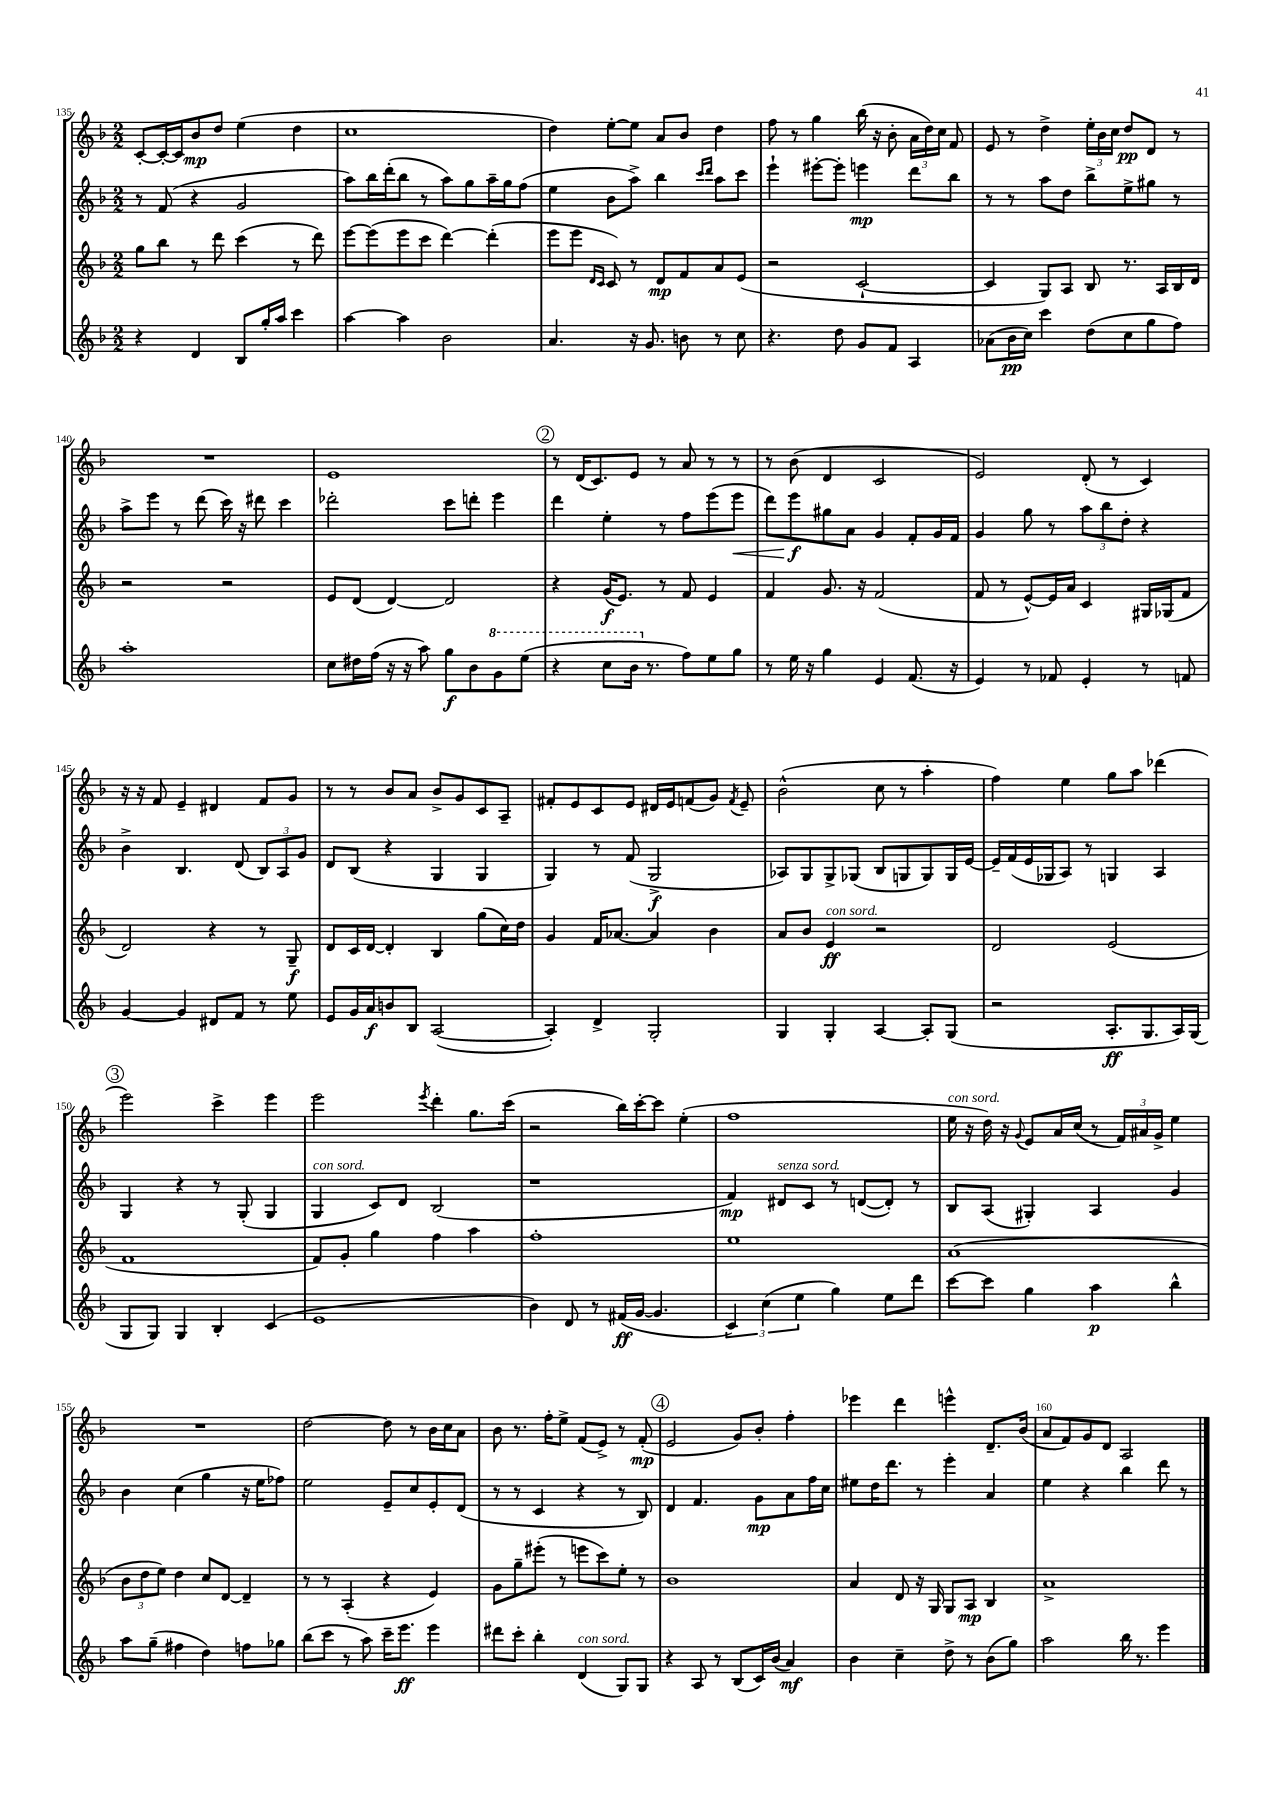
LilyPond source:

<<
\new StaffGroup <<
\new Staff = "s0" {
    \clef treble \key f \major \numericTimeSignature \time 2/2
    \autoBeamOff c'8[~-. c'16~-. c'16 bes'8\mp d''8] e''4( d''4 |
    c''1 |
    d''4) e''8[~-. e''8] a'8[ bes'8] d''4 |
    f''8 r8 g''4 bes''16( r16 bes'8-. \tuplet 3/2 { a'16[ d''16) c''16] } f'8 |
    e'8 r8 d''4-> \tuplet 3/2 { e''16[-. bes'16 c''16] } d''8[\pp d'8] r8 |
    R1 |
    e'1 |
    \mark \markup { \circle "2" } r8 d'16[( c'8.) e'8] r8 a'8 r8 r8 |
    r8 bes'8( d'4 c'2 |
    e'2) d'8-.( r8 c'4) |
    r16 r16 f'8 e'4-- dis'4 f'8[ g'8] |
    r8 r8 bes'8[ a'8] bes'8[-> g'8 c'8 a8]-- |
    fis'8[-. e'8 c'8 e'8] dis'16[ e'16 f'8( g'8]) \acciaccatura { f'8 } e'8-- |
    bes'2-^( c''8 r8 a''4-. |
    f''4) e''4 g''8[ a''8] des'''4( |
    \mark \markup { \circle "3" } e'''2) c'''4-> e'''4 |
    e'''2 \acciaccatura { e'''8 } d'''4-. g''8.[ c'''16]( |
    r2 bes''16[) c'''16~-. c'''8] e''4-.( |
    f''1 |
    e''16^\markup { \italic "con sord." } r16 d''16) r16 \appoggiatura { g'8 } e'8[ a'16 c''16]( r8 \tuplet 3/2 { f'16[) ais'16 g'16]-> } e''4 |
    R1 |
    d''2~ d''8 r8 bes'16[ c''16 a'8] |
    bes'8 r8. f''16[-. e''8]-> f'8[( e'8]->) r8 f'8-.\mp( |
    \mark \markup { \circle "4" } e'2 g'8[) bes'8]-. f''4-. |
    ees'''4 d'''4 e'''4-^ d'8.[-- bes'16]( |
    a'8[ f'8) g'8 d'8] a2 \bar "|." |
}
\new Staff = "s1" {
    \clef treble \key f \major \numericTimeSignature \time 2/2
    \autoBeamOff r8 f'8( r4 g'2 |
    a''8[) bes''16 d'''16-.( bes''8] r8 a''8[) g''8 a''16-- g''16 f''8]( |
    e''4 bes'8[ a''8]->) bes''4 \grace { c'''16[ d'''16] } a''8[ c'''8] |
    e'''4-! eis'''8[~-. eis'''8]-. e'''4\mp d'''8[ bes''8] |
    r8 r8 a''8[ d''8] bes''8[-> e''8-> gis''8] r8 |
    a''8[-> e'''8] r8 d'''8( c'''16) r16 dis'''8 c'''4 |
    des'''2-. c'''8[ d'''8]-. e'''4 |
    \mark \markup { \circle "2" } d'''4 e''4-. r8 f''8[ e'''8( e'''8]\< |
    d'''8[) e'''8\f\! gis''8 a'8] g'4 f'8[-. g'16 f'16] |
    g'4 g''8 r8 \tuplet 3/2 { a''8[ bes''8 d''8]-. } r4 |
    bes'4-> bes4. d'8( \tuplet 3/2 { bes8[) a8 g'8] } |
    d'8[ bes8]( r4 g4 g4 |
    g4) r8 f'8( g2->\f |
    aes8[) g8 g8-> ges8]( bes8[ g8 g8) g16 e'16]~ |
    e'16[-- f'16( e'16 ges16 a8]) r8 g4 a4 |
    \mark \markup { \circle "3" } g4 r4 r8 g8-.( g4 |
    g4^\markup { \italic "con sord." } c'8[) d'8] bes2( |
    r1 |
    f'4\mp) dis'8[^\markup { \italic "senza sord." } c'8] r8 d'8[~( d'8]-.) r8 |
    bes8[ a8]( gis4-.) a4 g'4 |
    bes'4 c''4( g''4 r16 e''16[ fes''8]) |
    e''2 e'8[-- c''8 e'8-. d'8]( |
    r8 r8 c'4 r4 r8 bes8) |
    \mark \markup { \circle "4" } d'4 f'4. g'8[\mp a'8 f''16 c''16] |
    eis''8[ d''16 d'''8.] r8 e'''4-. a'4 |
    e''4 r4 bes''4 d'''8 r8 \bar "|." |
}
\new Staff = "s2" {
    \clef treble \key f \major \numericTimeSignature \time 2/2
    \autoBeamOff g''8[ bes''8] r8 d'''8 c'''4( r8 d'''8) |
    e'''8[~ e'''8( e'''8 c'''8] d'''4~) d'''4-.( |
    e'''8[ e'''8] \grace { d'16[ c'16] } c'8) r8 d'8[\mp f'8 a'8 e'8]( |
    r2 c'2~-! |
    c'4 g8[) a8] bes8 r8. a16[ bes16 d'16] |
    r2 r2 |
    e'8[ d'8]( d'4~) d'2 |
    \mark \markup { \circle "2" } r4 g'16[\f( e'8.]) r8 f'8 e'4 |
    f'4 g'8. r16 f'2( |
    f'8 r8 e'8[~-^) e'16 a'16] c'4 gis16[ ges16( f'8] |
    d'2) r4 r8 g8--\f |
    d'8[ c'16 d'16]~ d'4-. bes4 g''8[( c''16) d''16] |
    g'4 f'16[ aes'8.]~ aes'4 bes'4 |
    a'8[ bes'8] e'4\ff^\markup { \italic "con sord." } r2 |
    d'2 e'2( |
    \mark \markup { \circle "3" } f'1 |
    f'8[) g'8]-. g''4 f''4 a''4 |
    f''1-. |
    e''1 |
    a'1( |
    \tuplet 3/2 { bes'8[ d''8 e''8]) } d''4 c''8[ d'8]~ d'4-- |
    r8 r8 a4-.( r4 e'4) |
    g'8[ g''8-- eis'''8]-.( r8 e'''8[ c'''8) e''8]-. r8 |
    \mark \markup { \circle "4" } bes'1 |
    a'4 d'8 r16 g16 g8[ a8]\mp bes4 |
    a'1-> \bar "|." |
}
\new Staff = "s3" {
    \clef treble \key f \major \numericTimeSignature \time 2/2
    \autoBeamOff r4 d'4 bes8[ g''16-. a''16] c'''4 |
    a''4~ a''4 bes'2 |
    a'4. r16 g'8. b'8 r8 c''8 |
    r4. d''8 g'8[ f'8] a4 |
    aes'8[( bes'16\pp c''16]) c'''4 d''8[( c''8 g''8 f''8]) |
    a''1-. |
    c''8[ dis''16 f''16]( r16 r16 a''8) g''8[\f bes'8 \ottava #1 g''8 e'''8]( |
    \mark \markup { \circle "2" } r4 c'''8[ bes''16] \ottava #0 r8. f''8[) e''8 g''8] |
    r8 e''16 r16 g''4 e'4 f'8.( r16 |
    e'4) r8 fes'8 e'4-. r8 f'8 |
    g'4~ g'4 dis'8[ f'8] r8 e''8 |
    e'8[ g'16 a'16\f b'8 bes8] a2~( |
    a4-.) d'4-> g2-. |
    g4 g4-. a4~ a8[-. g8]( |
    r2 a8.[-.\ff g8. a16) g16]( |
    \mark \markup { \circle "3" } g8[ g8]) g4 bes4-. c'4( |
    e'1 |
    bes'4) d'8 r8 fis'16[\ff( g'16]~ g'4. |
    \tuplet 3/2 { c'4) c''4( e''4 } g''4) e''8[ d'''8] |
    c'''8[~ c'''8] g''4 a''4\p bes''4-^ |
    a''8[ g''8]--( fis''4 d''4) f''8[ ges''8] |
    bes''8[( c'''8] r8 a''8) c'''16[-- e'''8.]\ff e'''4 |
    dis'''8[ c'''8]-. bes''4-. d'4^\markup { \italic "con sord." }( g8[) g8] |
    \mark \markup { \circle "4" } r4 a8 r8 bes8[( c'16) bes'16]( a'4\mf) |
    bes'4 c''4-- d''8-> r8 bes'8[( g''8]) |
    a''2 bes''16 r8. e'''4 \bar "|." |
}
>>
>>
\layout { \context { \Score currentBarNumber = #135 \override BarNumber.break-visibility = ##(#f #t #t) barNumberVisibility = #(every-nth-bar-number-visible 5) } }
